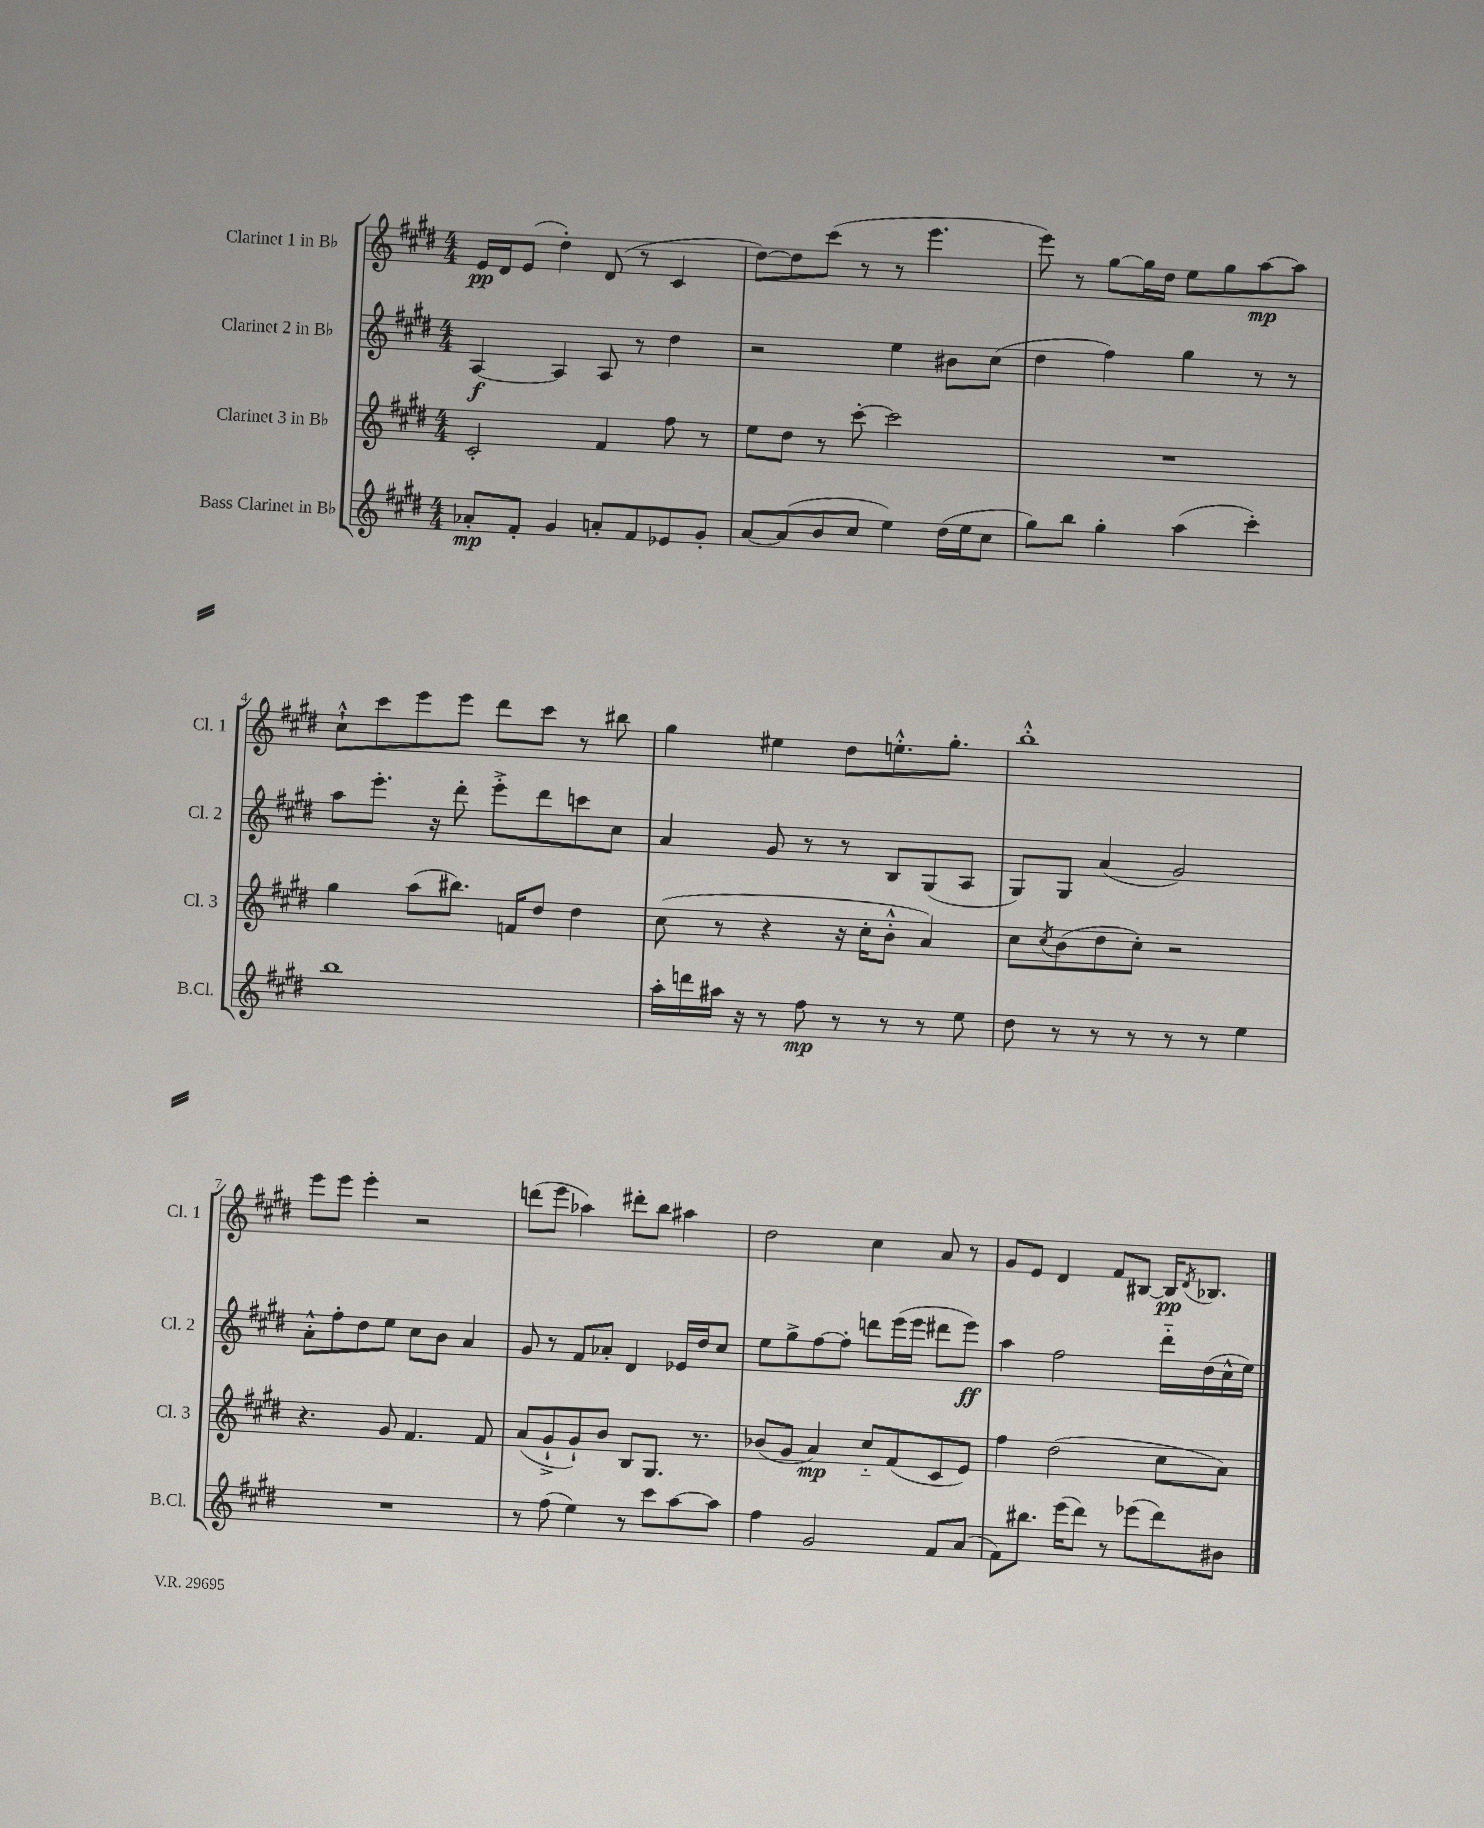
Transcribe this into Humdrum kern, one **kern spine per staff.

**kern	**dynam	**kern	**dynam	**kern	**dynam	**kern	**dynam
*part4	*part4	*part3	*part3	*part2	*part2	*part1	*part1
*staff4	*staff4	*staff3	*staff3	*staff2	*staff2	*staff1	*staff1
*I"Bass Clarinet in B♭	*	*I"Clarinet 3 in B♭	*	*I"Clarinet 2 in B♭	*	*I"Clarinet 1 in B♭	*
*I'B.Cl.	*	*I'Cl. 3	*	*I'Cl. 2	*	*I'Cl. 1	*
*clefG2	*	*clefG2	*	*clefG2	*	*clefG2	*
*k[f#c#g#d#]	*	*k[f#c#g#d#]	*	*k[f#c#g#d#]	*	*k[f#c#g#d#]	*
*M4/4	*	*M4/4	*	*M4/4	*	*M4/4	*
=1	=1	=1	=1	=1	=1	=1	=1
8a-X'/L	mp	2c#'/	.	[4A/	f	16e/LL	pp
.	.	.	.	.	.	16d#/J	.
8f#'/J	.	.	.	.	.	(8e/J	.
4g#/	.	.	.	4A/]	.	4dd#'\)	.
8an'/L	.	4f#/	.	8A/	.	(8d#/	.
8f#/	.	.	.	8r	.	8r	.
8e-X/	.	8ff#\	.	4dd#\	.	4c#/	.
8g#'/J	.	8r	.	.	.	.	.
=2	=2	=2	=2	=2	=2	=2	=2
[8a/L	.	8ee\L	.	2r	.	[8dd#\L)	.
(8a/]	.	8dd#\J	.	.	.	8dd#\]	.
8b/	.	8r	.	.	.	(8ccc#\J	.
8cc#/J	.	[8ccc#'\	.	.	.	8r	.
4ee\)	.	2ccc#\]	.	4ee\	.	8r	.
.	.	.	.	.	.	4.eee\	.
(16dd#\LL	.	.	.	8b#X\L	.	.	.
16ee\J	.	.	.	.	.	.	.
8cc#\J	.	.	.	(8cc#\J	.	.	.
=3	=3	=3	=3	=3	=3	=3	=3
8gg#\L)	.	1r	.	4dd#\	.	8eee\)	.
8bb\J	.	.	.	.	.	8r	.
4gg#'\	.	.	.	4ff#\)	.	[8gg#\L	.
.	.	.	.	.	.	16gg#\L]	.
.	.	.	.	.	.	16dd#\JJ	.
(4aa\	.	.	.	4gg#\	.	8ee\L	.
.	.	.	.	.	.	8gg#\	.
4ccc#'\)	.	.	.	8r	.	[8aa\	mp
.	.	.	.	8r	.	8aa\J]	.
!!LO:LB:g=z
=4	=4	=4	=4	=4	=4	=4	=4
1bb	.	4gg#\	.	8aa\L	.	8cc#`^^\L	.
.	.	.	.	8.eee'\J	.	8ccc#\	.
.	.	(8aa\L	.	.	.	8eee\	.
.	.	.	.	16r	.	.	.
.	.	8.bb#X\J)	.	8ddd#'\	.	8eee\J	.
.	.	.	.	8eee'^\L	.	8ddd#\L	.
.	.	16fn/KL	.	.	.	.	.
.	.	8dd#/J	.	8ddd#\	.	8ccc#\J	.
.	.	4dd#\	.	8cccn\	.	8r	.
.	.	.	.	8cc#\J	.	8bb#X\	.
=5	=5	=5	=5	=5	=5	=5	=5
16aa'\LL	.	(8cc#\	.	4a/	.	4gg#\	.
16dddn\	.	.	.	.	.	.	.
16aa#X\JJ	.	8r	.	.	.	.	.
16r	.	.	.	.	.	.	.
8r	.	4r	.	8g#/	.	4ee#X\	.
8ff#\	mp	.	.	8r	.	.	.
8r	.	16r	.	8r	.	8dd#\L	.
.	.	16cc#'\KL	.	.	.	.	.
8r	.	8b'^^\J	.	8B/L	.	8.een'^^\	.
8r	.	4a/)	.	(8G#/	.	.	.
.	.	.	.	.	.	8.gg#'\J	.
8ee\	.	.	.	8A/J	.	.	.
=6	=6	=6	=6	=6	=6	=6	=6
8dd#\	.	8cc#\L	.	8G#/L)	.	1bb'^^	.
.	.	8qcc#/	.	.	.	.	.
8r	.	(8b\	.	8G#/J	.	.	.
8r	.	8dd#\	.	(4a/	.	.	.
8r	.	8cc#'\J)	.	.	.	.	.
8r	.	2r	.	2g#/)	.	.	.
8r	.	.	.	.	.	.	.
4ee\	.	.	.	.	.	.	.
!!LO:LB:g=z
=7	=7	=7	=7	=7	=7	=7	=7
1r	.	4.r	.	8a'^^\L	.	8eee\L	.
.	.	.	.	8ff#'\	.	8eee\J	.
.	.	.	.	8dd#\	.	4eee'\	.
.	.	8g#/	.	8ee\J	.	.	.
.	.	4.f#/	.	8cc#\L	.	2r	.
.	.	.	.	8b\J	.	.	.
.	.	.	.	4a/	.	.	.
.	.	8f#/	.	.	.	.	.
=8	=8	=8	=8	=8	=8	=8	=8
8r	.	(8a/L	.	8g#/	.	(8dddn\L	.
(8ff#\	.	8g#`^/	.	8r	.	8eee\J	.
4ee\)	.	8g#`/)	.	8f#/L	.	4aa-X\)	.
.	.	8b/J	.	8a-X'/J	.	.	.
8r	.	8B/L	.	4d#/	.	8ddd#X'\L	.
8ccc#\L	.	8.G#/J	.	.	.	8bb\J	.
[8aa\	.	.	.	16e-X/LL	.	4aa#X\	.
.	.	8.r	.	16dd#/J	.	.	.
8aa\J]	.	.	.	8cc#/J	.	.	.
=9	=9	=9	=9	=9	=9	=9	=9
4ff#\	.	(8b-X/L	.	8ee\L	.	2dd#\	.
.	.	8g#/J	.	8gg#^\	.	.	.
2g#/	.	4a/)	mp	[8ff#\	.	.	.
.	.	.	.	8ff#'\J]	.	.	.
.	.	8cc#/L	.	8dddn\L	.	4cc#\	.
.	.	(8f#/	.	(16eee\L	.	.	.
.	.	.	.	16eee\JJ	.	.	.
8f#/L	.	8c#/	.	8ddd#X\L	.	8a/	.
(8a/J	.	8e/J)	.	8eee\J)	ff	8r	.
=10	=10	=10	=10	=10	=10	=10	=10
8f#\L)	.	4ff#\	.	4aa\	.	8g#/L	.
8.bb#X\J	.	.	.	.	.	8e/J	.
.	.	(2dd#\	.	2ff#\	.	4d#/	.
(16eee\KL	.	.	.	.	.	.	.
8ddd#\J)	.	.	.	.	.	.	.
8r	.	.	.	.	.	8f#/L	.
(8eee-X\L	.	.	.	.	.	[8B#X/J	.
8ddd#\)	.	8cc#\L	.	16ddd#\LL	.	16B#/KL]	pp
.	.	.	.	.	.	8qd#/	.
.	.	.	.	(16dd#\	.	8.B-X/J	.
8b#X\J	.	8a\J)	.	16cc#^^\	.	.	.
.	.	.	.	16ee\JJ)	.	.	.
==	==	==	==	==	==	==	==
*-	*-	*-	*-	*-	*-	*-	*-
